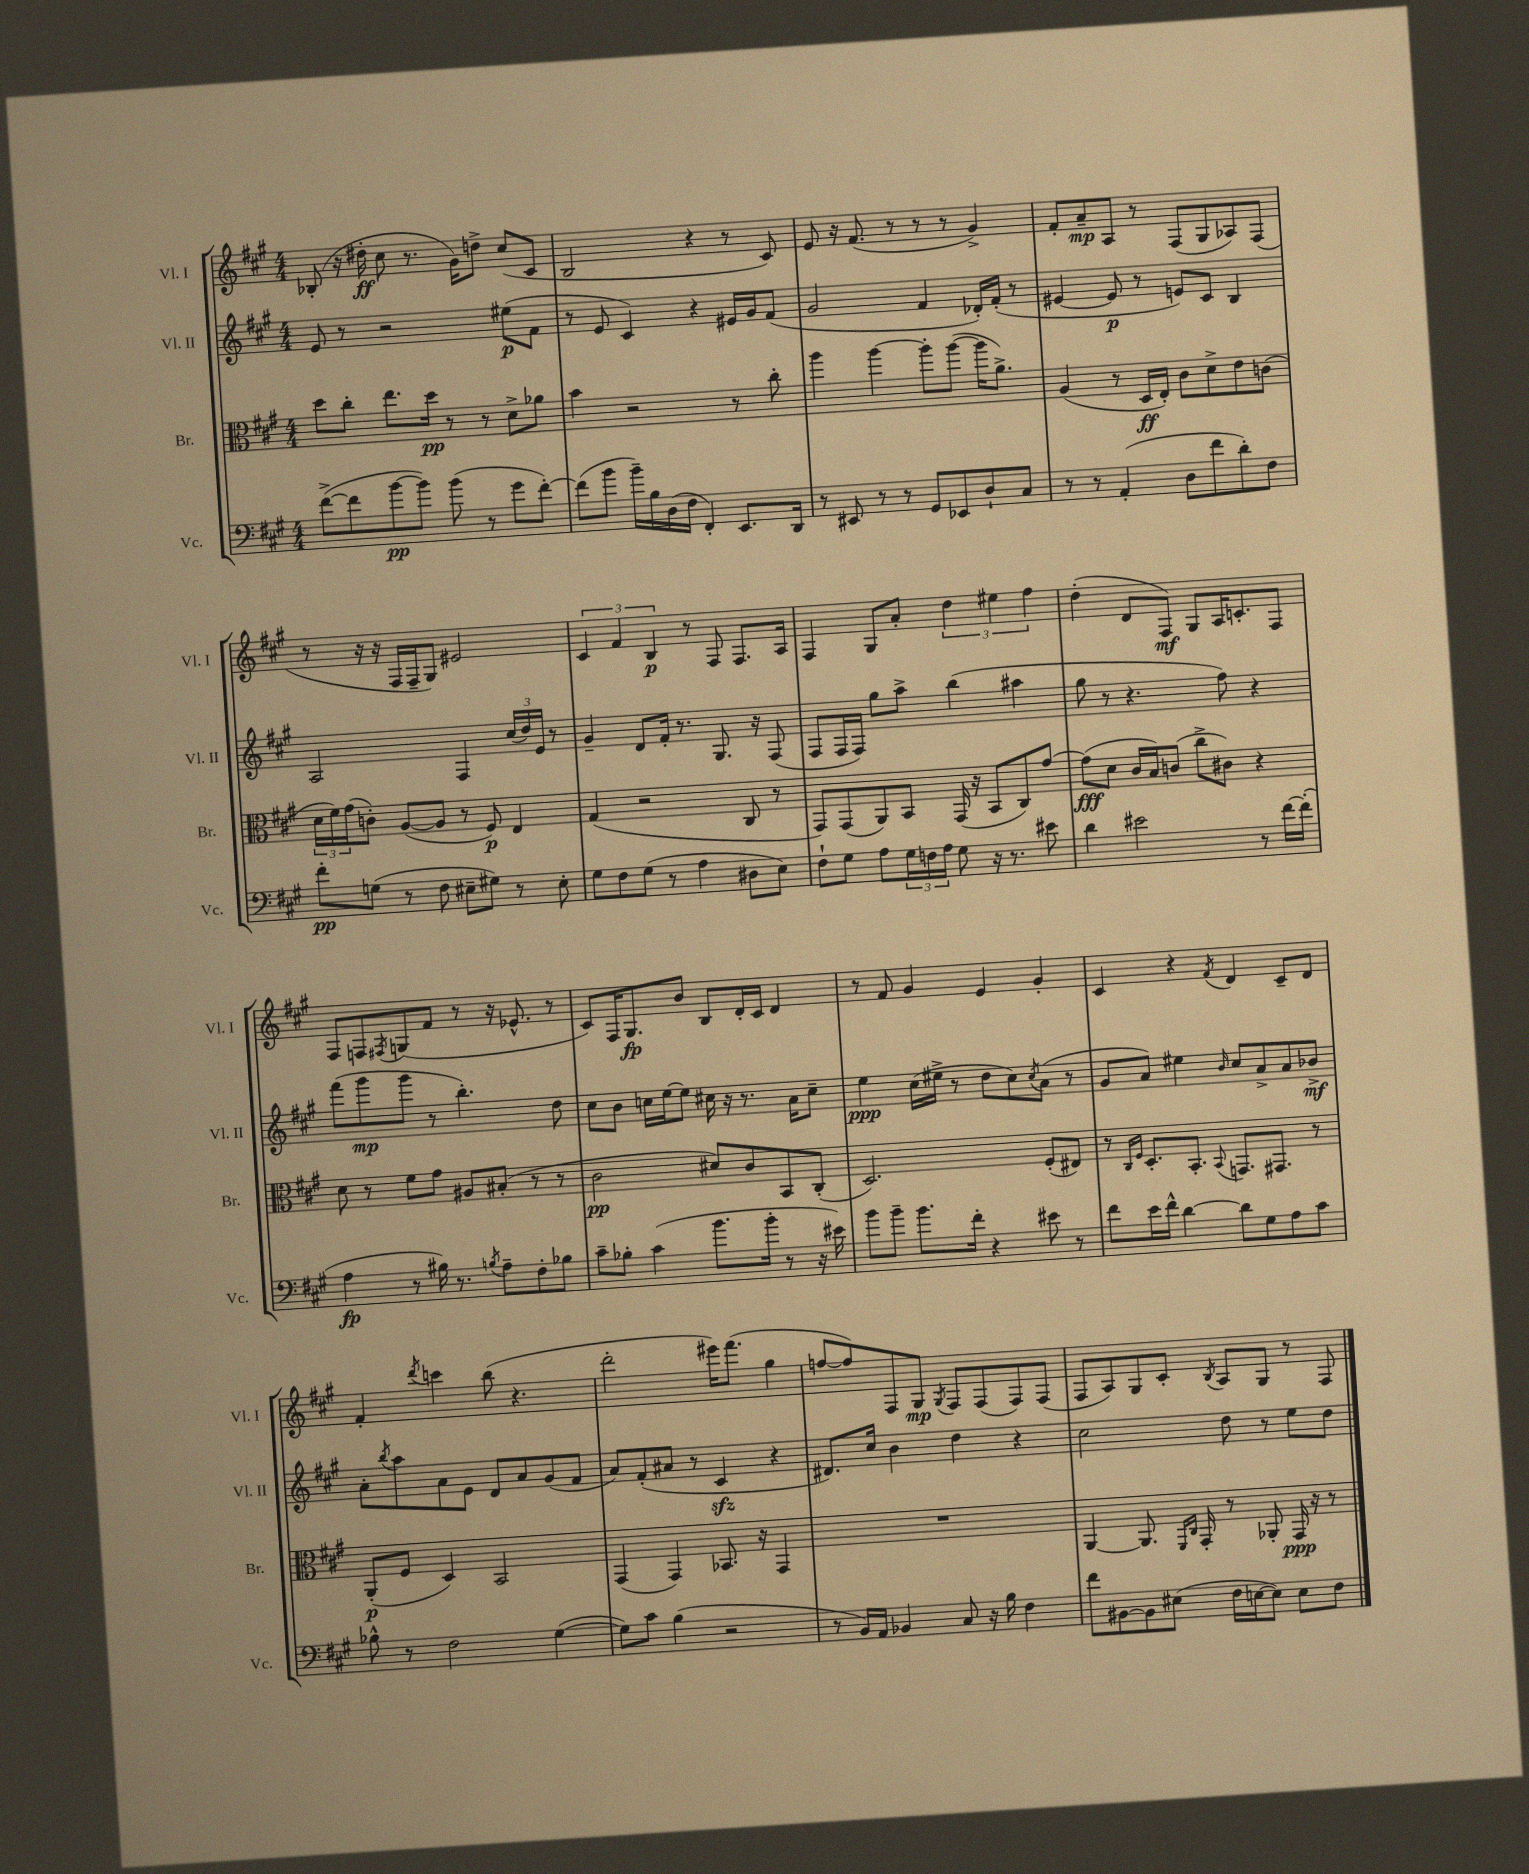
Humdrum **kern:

**kern	**kern	**kern	**kern
*staff4	*staff3	*staff2	*staff1
*clefF4	*clefC3	*clefG2	*clefG2
*k[f#c#g#]	*k[f#c#g#]	*k[f#c#g#]	*k[f#c#g#]
*M4/4	*M4/4	*M4/4	*M4/4
([8f#^	8dd	8e	(8B-'
8f#]	8cc#'	8r	16r
.	.	.	16dd#'
[8b	8.ee	2r	8cc#
8b])	.	.	8.r
.	16dd	.	.
(8b	8r	.	.
.	.	.	16g#)
8r	8r	.	8dd^
8g#	8d^	(8ee#	(8cc#
[8f#')	8a-	8f#	8c#
=	=	=	=
(8f#]	4b	8r	2B
8b	.	8e	.
16b~)	2r	4c#)	.
16B	.	.	.
(16D	.	.	.
16F#	.	.	.
4FF#')	.	4r	4r
8.EE	8r	16e#	8r
.	.	16g#	.
.	8cc#'	(8f#	8c#)
16DD	.	.	.
=	=	=	=
8r	4aa	2g#	8e
8EE#	.	.	16r
.	.	.	(8.f#
8r	[4aa	.	.
8r	.	.	8r
8GG#	8aa']	4f#	8r
8EE-	([8aa	.	8r
8D`	16aa]	16d-')	4g#^)
.	8.a^)	(16f#'	.
8C#	.	8r	.
=	=	=	=
8r	(4A	[4e#	8f#'
8r	.	.	8a~
(4AA'	8r	8e#]	8A
.	16D	8r	8r
.	16E')	.	.
8D	8c#	8e)	(8F#
8f#	8d^	8c#	8G#
8d')	8e	4B	8A-)
8F#	(8c	.	(8F#
=	=	=	=
8f#'	24d	2A	8r
.	24f#)	.	.
.	(24g#	.	.
(8G	8c')	.	16r
.	.	.	16r
8r	([8A	.	16F#
.	.	.	16F#~
8F#	8A]	.	8G#)
8E#~	8r	4F#	2e#
8G#)	8F#)	.	.
8r	4E	(24cc#	.
.	.	24dd)	.
.	.	24e	.
8E#'	.	8r	.
=	=	=	=
8G#	(4G#	4g#~	6c#
8F#	.	.	.
.	.	.	6f#
(8G#	2r	8d	.
.	.	.	6B
8r	.	16f#'	.
.	.	8.r	.
4A	.	.	8r
.	.	8.G#	8F#
8D#	8C#	.	8.F#
.	.	16r	.
8E)	8r	(8F#	.
.	.	.	16A
=	=	=	=
8F#`	8GG#)	8F#	4F#
8G#	(8GG#	16F#	.
.	.	16F#)	.
8A	8AA)	8gg#	8G#
24G#	8BB	8aa^	8a'
24F	.	.	.
24A	.	.	.
8G#	(16GG#	(4bb	6dd
.	16r	.	.
16r	8BB	.	.
.	.	.	6ee#
8.r	.	.	.
.	8C#)	4aa#	.
.	.	.	6ff#
8e#	[8g#	.	.
=	=	=	=
4d	(8g#]	8gg#	(4dd'
.	8d	8r	.
2e#	16c#	4.r	8d
.	16B)	.	.
.	(8c	.	8F#)
.	8cc#^	.	8G#
.	8c#)	8ff#)	16A
.	.	.	8.c'
8r	4r	4r	.
[16f#	.	.	8F#
(16f#']	.	.	.
=	=	=	=
4A	8d	(8fff#	8F#
.	8r	8ggg#	8F
.	.	.	8qF#
8r	8f#	8ggg#	(8G
16B#)	8g#	8r	8f#
8.r	.	.	.
.	8A#	4.bb')	8r
8qB	.	.	.
8A~	(8B#'	.	16r
.	.	.	8.e-^^
8F#'	8r	.	.
8B-	8r	8dd	8r
=	=	=	=
8c#~	2c#	8cc#	8c#)
8B-'	.	8b	16F#
.	.	.	8.G#
(4c#	.	16cc	.
.	.	[16ee	.
.	.	8ee]	8b
8.b	8d#)	16cc#	8B
.	.	16r	.
.	8c#	8.r	16d'
16b'	.	.	16c#
8r	8BB	.	4d
.	.	16a	.
16r	(8C#'	8cc#~	.
16e#)	.	.	.
=	=	=	=
8b	2.D)	4ee	8r
8b~	.	.	8f#
8.b	.	(16cc#	4g#
.	.	16ee#^	.
.	.	8r	.
16f#'	.	.	.
4r	.	8dd	4e
.	.	8cc#)	.
.	.	8qcc#	.
8e#	(8F#'	(8a	4g#'
8r	8E#)	8r	.
=	=	=	=
8f#	8r	8g#	4c#
.	16qqC#	.	.
.	16qqF#	.	.
16e	8.D'	8a)	.
16f#^^	.	.	.
[4d	.	4ee#	4r
.	8.BB'	.	.
.	8qqBB	16qqb	8qf#
8d]	8.GG	8cc#	4d
8G#	.	8a^	.
.	8.GG#	.	.
8A	.	8a	8c#~
8c#	8r	8b-^	8d
=	=	=	=
8B-^^	(8AA'	8a'	4f#'
.	.	8qbb	.
8r	8F#	8aa	.
.	.	.	8qddd
2F#	4D)	8a	4ccc
.	.	8e	.
.	2BB	8d	(8bb
.	.	8a	4.r
([4G#	.	(8g#	.
.	.	8f#	.
=	=	=	=
8G#])	(4GG#	8a)	2ddd'
8c#	.	(8f#'	.
(4B	4GG#)	8a#	.
.	.	8r	.
2r	8.BB-	4c#	16eee#)
.	.	.	(8.fff#
.	16r	.	.
.	4GG#	4r	4gg#
=	=	=	=
8r	1r	8.d#)	[8ff
16BB)	.	.	8ff])
16AA	.	16cc#	.
4BB-	.	4b	8F#
.	.	.	8G#
.	.	.	8qG#
8C#	.	4dd	8F#
16r	.	.	(8F#
16B	.	.	.
4F#	.	4r	8F#)
.	.	.	(8F#
=	=	=	=
8f#	[4AA	2cc#	8F#
[8BB#	.	.	8A)
8BB#]	8.AA]	.	8G#
(8E#	.	.	8c#'
.	16qqFF#	.	.
.	16qqC#	.	.
.	16GG#'	.	.
.	.	.	8qB
16F#	8r	8dd	8A
[16E	.	.	.
8E])	8AA-'	8r	8G#
8E	16GG#	8ee	8r
.	16r	.	.
8F#	8r	8dd	8F#
==	==	==	==
*-	*-	*-	*-
